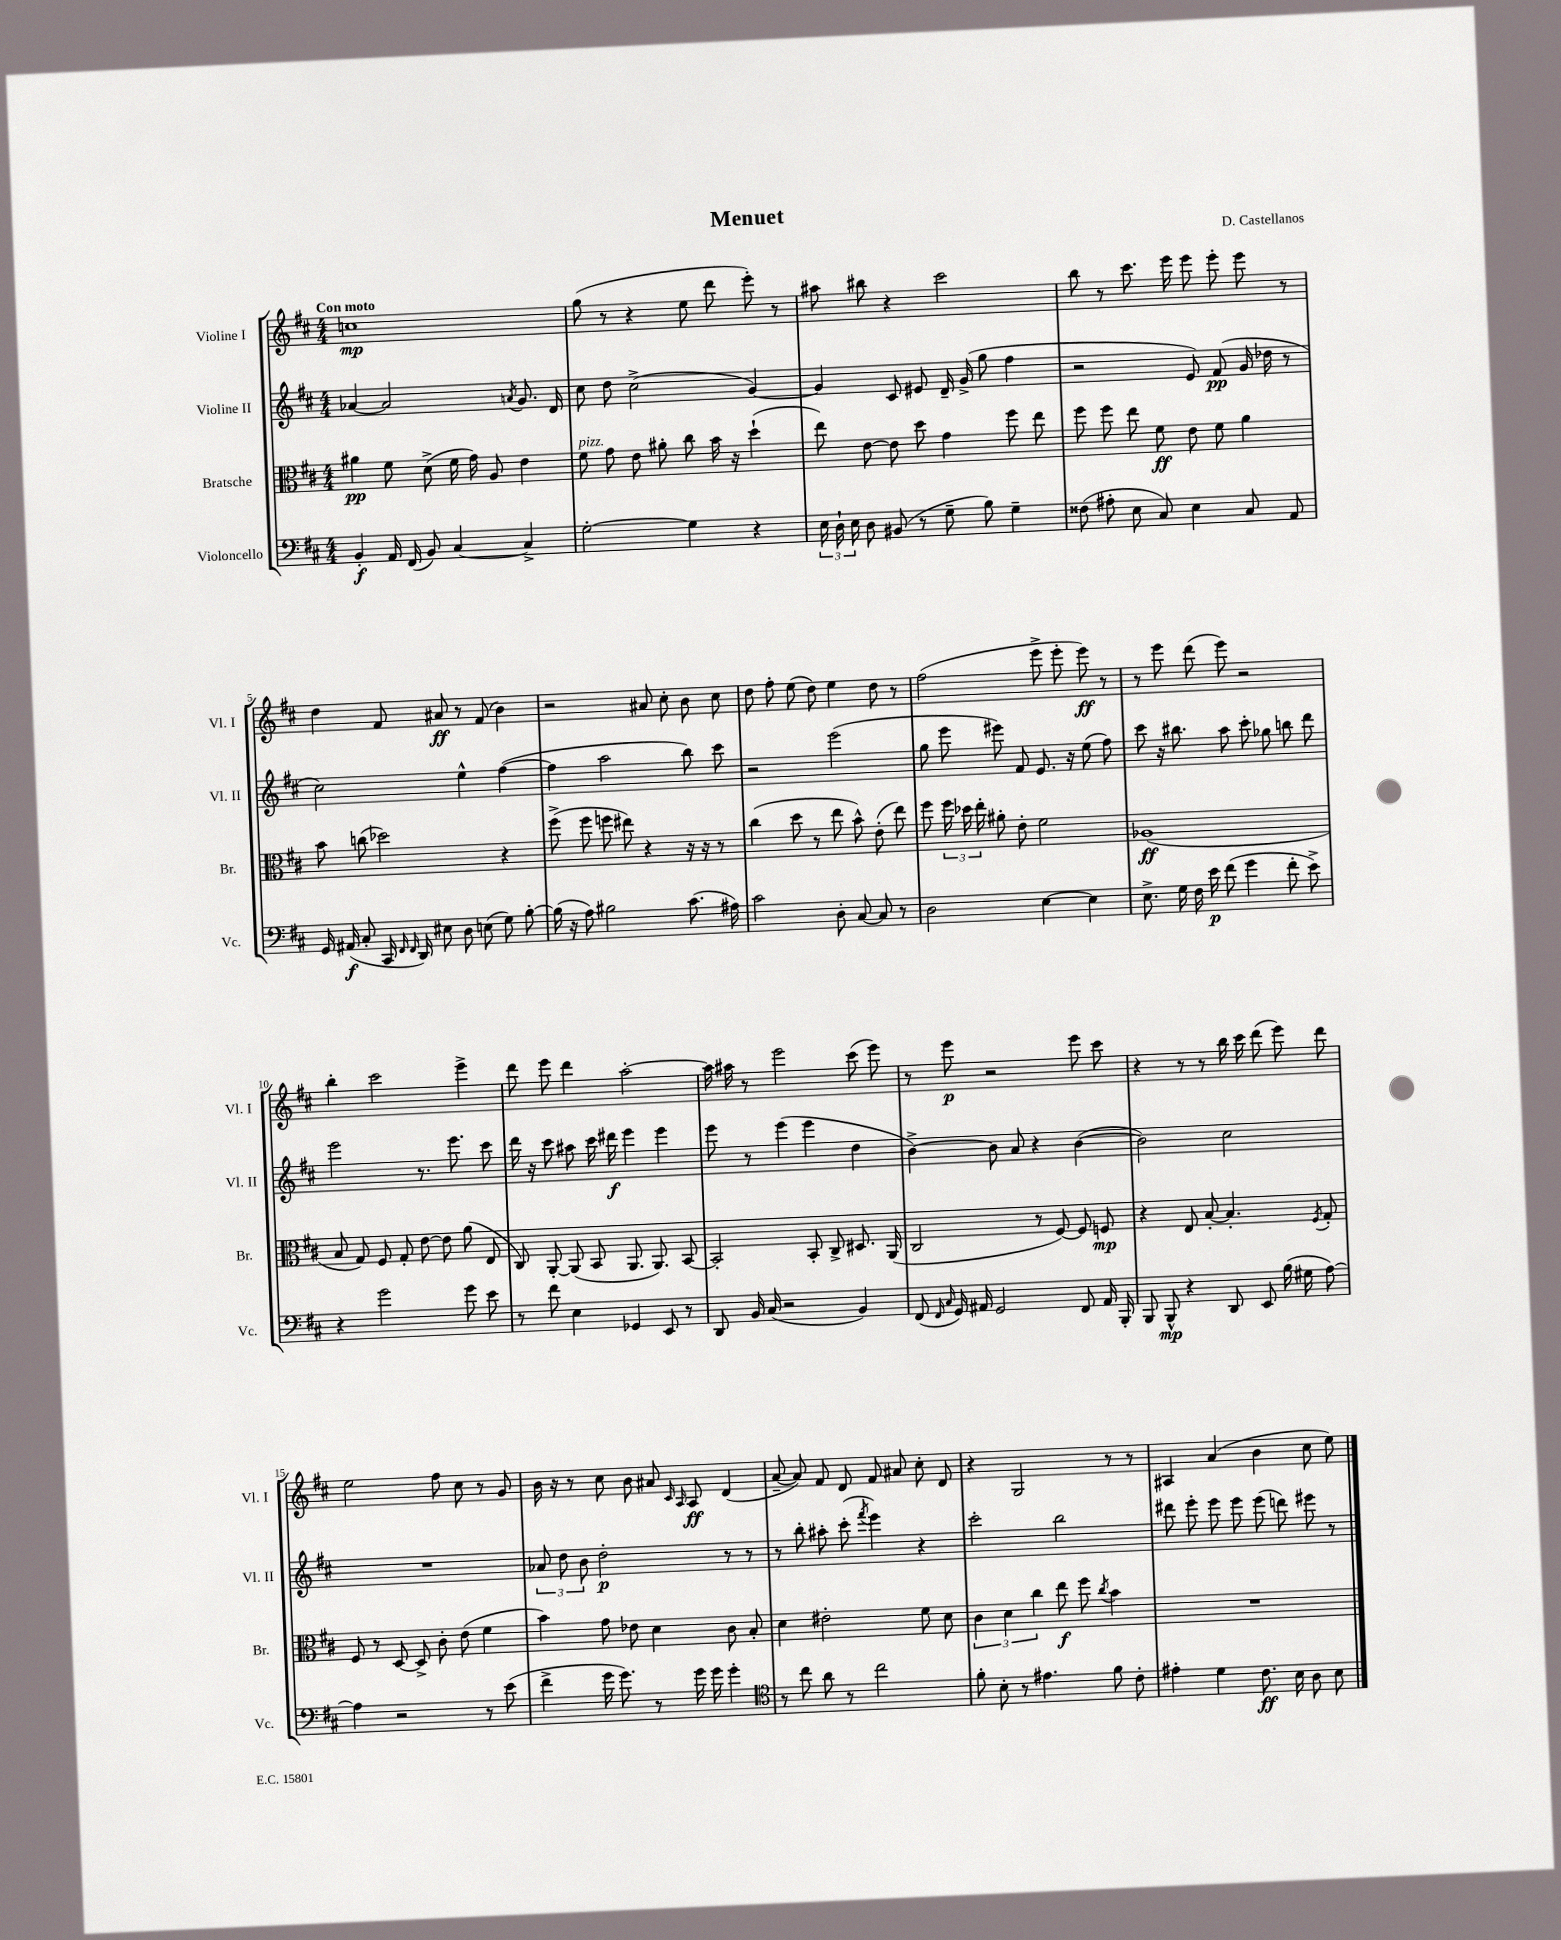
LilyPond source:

\header { title = "Menuet" composer = "D. Castellanos" }
<<
\new StaffGroup <<
\new Staff = "s0" \with { instrumentName = "Violine I" shortInstrumentName = "Vl. I" } {
    \clef treble \key d \major \numericTimeSignature \time 4/4 \tempo "Con moto"
    \autoBeamOff c''1\mp |
    g''8( r8 r4 e''8 d'''8 e'''8-.) r8 |
    ais''8 bis''8 r4 cis'''2 |
    b''8 r8 cis'''8. e'''16 e'''8 e'''8-. e'''8 r8 |
    d''4 fis'8 ais'8\ff r8 fis'8( b'4) |
    r2 ais'8 cis''8-. b'8 cis''8 |
    d''8 fis''8-. e''8( d''8) e''4 d''8 r8 |
    fis''2( e'''8-> e'''8-. e'''8\ff) r8 |
    r8 e'''8 d'''8( e'''8) r2 |
    b''4-. cis'''2 e'''4-> |
    d'''8 e'''8 d'''4 a''2~-. |
    a''16 ais''16 r8 e'''2 cis'''8( e'''8) |
    r8 e'''8\p r2 e'''8 cis'''8 |
    r4 r8 r8 b''16 cis'''16 d'''8( e'''8) d'''8 |
    e''2 fis''8 cis''8 r8 g'8 |
    b'16 r16 r8 cis''8 b'8 ais'8 \grace { cis'16 a16 } a8\ff d'4( |
    a'8~-- a'8) fis'8 d'8 fis'8 ais'8 cis''8-. d'8 |
    r4 g2 r8 r8 |
    ais4 a'4( b'4 cis''8 e''8) \bar "|." |
}
\new Staff = "s1" \with { instrumentName = "Violine II" shortInstrumentName = "Vl. II" } {
    \clef treble \key d \major \numericTimeSignature \time 4/4
    \autoBeamOff aes'4~ aes'2 \acciaccatura { a'8 } g'8. d'16 |
    cis''8 d''8 cis''2->( g'4~) |
    g'4 cis'8 eis'8 d'16-- g'16->( g''8 fis''4 |
    r2 e'8) fis'8\pp( g'16 des''16 r8 |
    cis''2) e''4-^ fis''4~( |
    fis''4 a''2 b''8) cis'''8 |
    r2 e'''2( |
    g''8 e'''8 eis'''8) fis'8 e'8. r16 e''8( fis''8) |
    cis'''8 r16 bis''8. a''8 cis'''8-. ges''8 b''8 d'''8 |
    e'''2 r8. e'''8. cis'''8 |
    d'''16 r16 cis'''8 ais''8 cis'''16 dis'''16\f e'''4 e'''4 |
    e'''8 r8 e'''4( e'''4 d''4 |
    b'4~->) b'8 a'8 r4 b'4~( |
    b'2) cis''2 |
    R1 |
    \tuplet 3/2 { aes'8 d''8 b'8 } d''2-.\p r8 r8 |
    r8 b''8-. ais''8-. cis'''8-.( \acciaccatura { fis'''8 } e'''4) r4 |
    cis'''2-. b''2 |
    dis'''8 e'''8-. e'''8 e'''8 e'''8( d'''8) eis'''8 r8 \bar "|." |
}
\new Staff = "s2" \with { instrumentName = "Bratsche" shortInstrumentName = "Br." } {
    \clef alto \key d \major \numericTimeSignature \time 4/4
    \autoBeamOff ais'4\pp fis'8 d'8->( fis'16 g'16) a8 e'4 |
    fis'8^\markup { \italic "pizz." } g'8 e'8 ais'8-. cis''8 b'16 r16 d''4-!( |
    e''8) e'8~ e'8 d''8 g'4 fis''8 e''8 |
    fis''8 fis''8 e''8 fis'8\ff e'8 fis'8 a'4 |
    b'8 c''8( des''2) r4 |
    fis''8->( fis''8 f''8 eis''8) r4 r16 r16 r8 |
    cis''4( d''8 r8 e''8 b'8-^) e'8-.( e''8) |
    fis''8 \tuplet 3/2 { fis''16 des''16 e''16-. } ais'8-. e'8-. fis'2 |
    aes1\ff( |
    b8 g8) fis8 g8-. e'8~ e'8 a'8( e8 |
    cis8) a,8~-. a,8( b,8 a,8. a,8.) b,8~ |
    b,2-. b,8-. cis8-> dis8. a,16( |
    cis2 r8 fis8~) fis8 f8\mp |
    r4 e8 b8~-. b4.-. \acciaccatura { fis8 } g8-. |
    fis8 r8 d8~ d8-> cis'8-. e'8( fis'4 |
    b'4) g'8 ees'8 d'4 cis'8 b8-. |
    d'4 eis'2-. fis'8 d'8 |
    \tuplet 3/2 { cis'4 d'4 cis''4 } e''8\f fis''8 \acciaccatura { cis''8 } b'4 |
    R1 \bar "|." |
}
\new Staff = "s3" \with { instrumentName = "Violoncello" shortInstrumentName = "Vc." } {
    \clef bass \key d \major \numericTimeSignature \time 4/4
    \autoBeamOff b,4-.\f a,16 fis,16( b,8) cis4~ cis4-> |
    g2~-. g4 r4 |
    \tuplet 3/2 { e16 d16-! e16 } d8 bis,8( r8 g8-- b8) g4-- |
    fisis8( ais8-. e8 cis8) e4 cis8 a,8 |
    g,16 ais,16\f( cis8-. cis,16 \grace { fis,16 fis,16 } d,16) eis8 d8 e8( g8) b8~-. |
    b16( r16 a8) bis2 cis'8.( ais16) |
    cis'2 d8-. cis8~ cis8 r8 |
    d2 e4~ e4 |
    e8.-> g16 fis16 e'16\p fis'8( g'4 fis'8-. e'8->) |
    r4 g'2 g'8 e'8 |
    r8 fis'8 e4 ges,4 e,8 r8 |
    d,8 b,16 cis16( r2 b,4) |
    fis,8( \grace { fis,16 cis16 } g,16) ais,16 g,2 fis,8 ais,16 b,,16-. |
    b,,8 b,,8-^\mp r4 d,8 e,8 b16( gis16 a8~) |
    a4 r2 r8 e'8( |
    fis'4-> g'16 g'8.) r8 g'16 g'16 g'4-. |
    \clef tenor r8 cis''8 a'8 r8 cis''2 |
    fis'8-. b8-. r8 eis'4. fis'8 cis'8-. |
    eis'4-. d'4 cis'8.\ff b16 a8 b8 \bar "|." |
}
>>
>>
